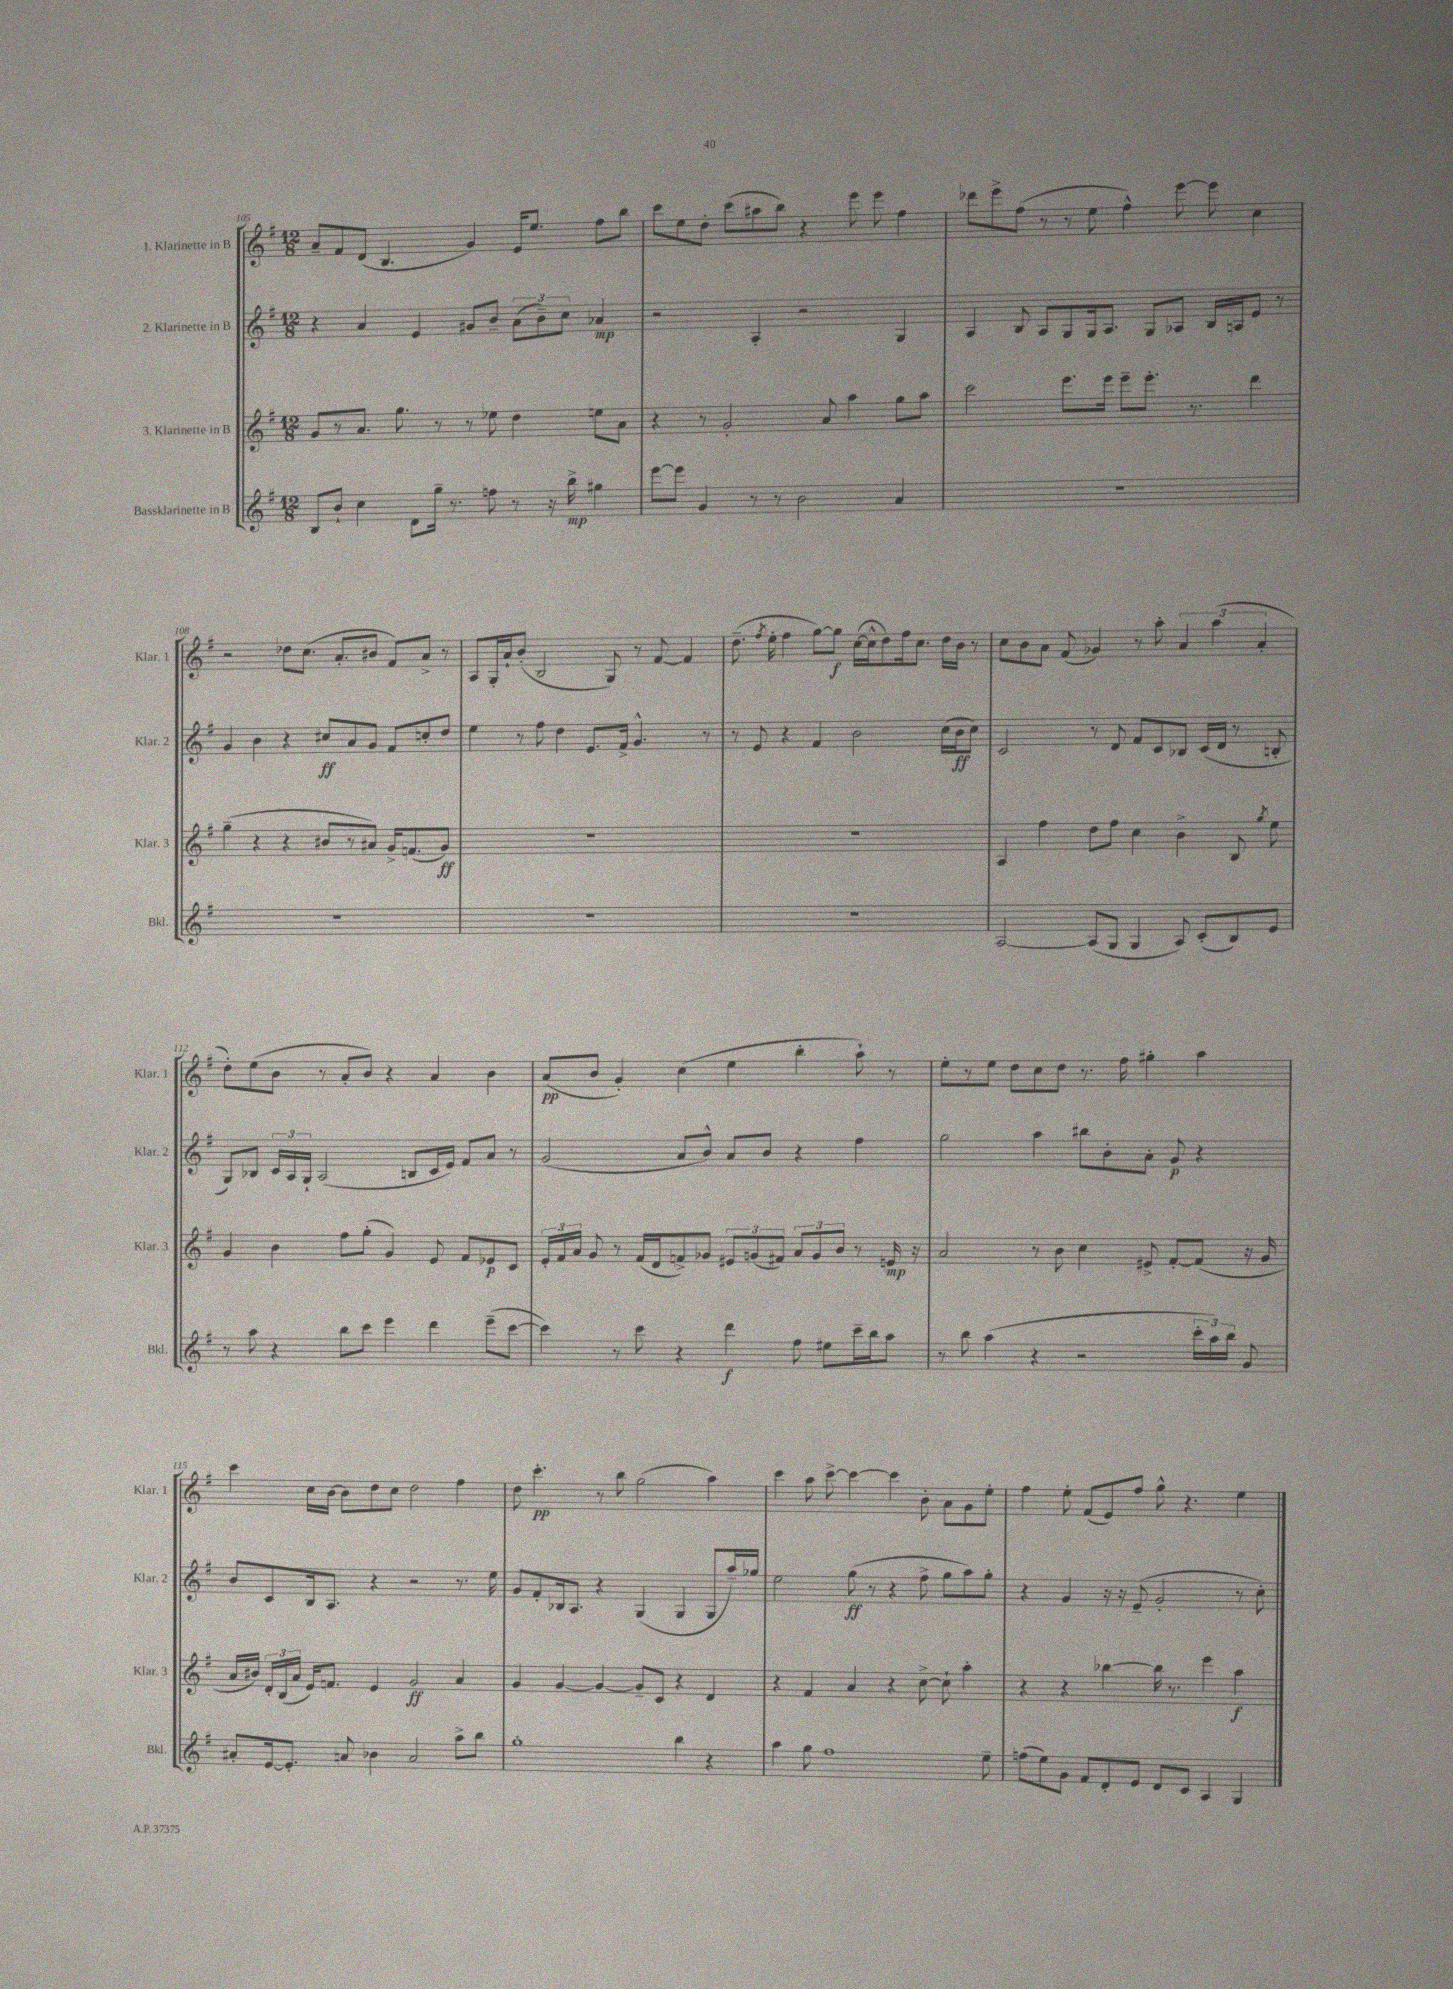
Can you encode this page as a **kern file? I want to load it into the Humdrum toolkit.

**kern	**kern	**kern	**kern
*staff4	*staff3	*staff2	*staff1
*clefG2	*clefG2	*clefG2	*clefG2
*k[f#]	*k[f#]	*k[f#]	*k[f#]
*M12/8	*M12/8	*M12/8	*M12/8
8B	8g	4r	8a~
8b`	8r	.	8f#
4cc	8.a	4a	(8d
.	.	.	4.B
.	8.gg	.	.
8d	.	4e	.
16gg~	8r	.	.
8.r	.	.	.
.	8r	8g#	4g)
8ff	8ee-	8b~	.
8r	4dd	(12a	16e
.	.	.	8.ee
.	.	12b~)	.
16r	.	.	.
.	.	12cc	.
16bb^	.	.	.
4gg#	8ee	4a-	8ff#
.	8a	.	8bb
=	=	=	=
[8eee	4r	2r	8ccc
8eee]	.	.	8ee
4g	8r	.	8dd'
.	2g'	.	(8ccc
8r	.	4A'	8aa#
8r	.	.	8bb)
2b	.	2r	4r
.	8a	.	.
.	4aa	.	8eee
.	.	.	8eee
4a	8gg	4G	4ff#
.	8aa	.	.
=	=	=	=
1.r	2ccc	4A	8ddd-
.	.	.	8eee^
.	.	8B	(8ff#
.	.	8A	8r
.	8.eee	8G	8r
.	.	16G	8ee
.	16eee	8.A	.
.	8eee~	.	4ff#^^)
.	8.eee'	8G	.
.	.	8A-	[8eee
.	8.r	.	.
.	.	16B	8eee]
.	.	16A	.
.	4ddd	8e	4cc
.	.	8r	.
=	=	=	=
1.r	(4gg~	4g	2r
.	4r	4b	.
.	4r	4r	8dd-
.	.	.	(8.cc
.	8b#	8cc#	.
.	.	.	8.a'
.	8r	8a	.
.	8a#)	8g	8b#
.	16g^	8f#	8f#)
.	(8.f	.	.
.	.	8cc'	8a^
.	8g)	8dd	8r
=	=	=	=
1.r	1.r	4ee	8A
.	.	.	16G'
.	.	.	16a`
.	.	8r	(8b'
.	.	8ff#	2B
.	.	4dd	.
.	.	8.e	.
.	.	.	8G)
.	.	16f#^	.
.	.	4.g^^	8r
.	.	.	[8f#
.	.	.	4f#]
.	.	8r	.
=	=	=	=
1.r	1.r	8r	(8.dd~
.	.	8e	.
.	.	.	8qff#
.	.	.	16ee'
.	.	4r	4ff#
.	.	4f#	[8gg)
.	.	.	8gg]
.	.	2b	([16cc
.	.	.	16cc^^]
.	.	.	8dd)
.	.	.	16ff#
.	.	.	8.cc
.	.	(16cc	16dd
.	.	16b	16b
.	.	8cc)	8r
=	=	=	=
[2A	4A	2c	8cc
.	.	.	8b
.	4ff#	.	8a
.	.	.	(8f#
(8A]	8dd	8r	4g-)
8G	8ff#	8d	.
4G	4cc	8f#	8r
.	.	8c	8aa'
8A)	4b^	8B-	6a
(8c'	.	(16c	.
.	.	.	(6aa
.	.	16d	.
8B)	8B	8r	.
.	.	.	6a'
.	8qgg	.	.
8e	8ee	8B'	.
=	=	=	=
8r	4g	8G)	8dd')
8aa	.	8B-	(8ee
4r	4b	24c	8b
.	.	24A	.
.	.	24G`	.
.	.	(2A	8r
8bb	8ff#	.	8a'
8ccc	(8gg'	.	8b)
4eee	4g)	.	4r
.	.	8B	.
4ddd	8e	16c	4a
.	.	16e)	.
.	8f#	8f#	.
(8eee~	8e-	8a	4b
[8ccc	8c	8r	.
=	=	=	=
4ccc])	24e'	(2g	(8a
.	24f#	.	.
.	24a	.	.
.	8g	.	8b
8r	8r	.	4g')
8ccc	(16f#	.	.
.	16d	.	.
4r	8f^)	8a	(4cc
.	8g-	8b^^)	.
4ddd	12e#	8a	4ee
.	(12g	.	.
.	.	8b	.
.	12f#)	.	.
8ff#	12a	4r	4bb'
.	12g	.	.
8ee#	.	.	.
.	12b	.	.
16ccc~	8r	4ff#	8aa`)
16bb	.	.	.
8aa	16e	.	8r
.	16r	.	.
=	=	=	=
8r	2a	2gg	8ee'
8bb	.	.	8r
(4aa	.	.	8ee
.	.	.	8dd
4r	8r	4aa	8cc
.	8b	.	8dd
2r	4cc	8bb#	8.r
.	.	8b'	.
.	.	.	16ff#
.	8e#^	8a'	4gg#'
.	[8f#'	8g	.
24ccc'	(8f#]	4r	4aa
24aa)	.	.	.
24bb	.	.	.
8g	16r	.	.
.	16g	.	.
=	=	=	=
8a#'	16a	8b	4ccc
.	16b#)	.	.
[16e	24d'	8c	.
.	(24B	.	.
8.e']	.	.	.
.	24a	.	.
.	16e)	16B	16cc
.	8.f	8.A	[16b
8a	.	.	8b]
4b-	4e	4r	8dd
.	.	.	8cc
2a	2g	2r	2dd
8aa^	4a	8.r	4ff#
8bb	.	.	.
.	.	16ee	.
=	=	=	=
1gg'	4g	8g	8dd
.	.	8f#'	4.ccc'
.	[4g	16B-	.
.	.	8.A	.
.	4g_	4r	8r
.	.	.	8bb
.	8g~]	(4G	(2gg
.	8c	.	.
4bb	4r	4G	.
4r	4d	8G	4aa)
.	.	16aa~)	.
.	.	16gg-	.
=	=	=	=
4aa	4r	2ee	4ccc
8gg	4f#	.	8aa
1ff#	.	.	[8ccc^
.	4a	(8gg	4ccc_
.	.	8r	.
.	4r	4r	4ccc]
.	[8cc^	8ff#^	8b'
.	8cc`]	8gg	8a
.	4aa'	8aa)	8g
8ee~	.	8gg'	8ee'
=	=	=	=
(8ff	4r	4r	4ff#
8ee)	.	.	.
8g	4r	4g	8ee'
8f#	.	.	(8f#
8d'	[4bb-	16r	8e)
.	.	16r	.
8e	.	(8e~	8ff#
8d	16bb-]	2g'	8gg^^
.	8.r	.	.
8c	.	.	4.r
4A	4eee	.	.
4G	4aa	8r	4ee
.	.	8cc')	.
==	==	==	==
*-	*-	*-	*-
